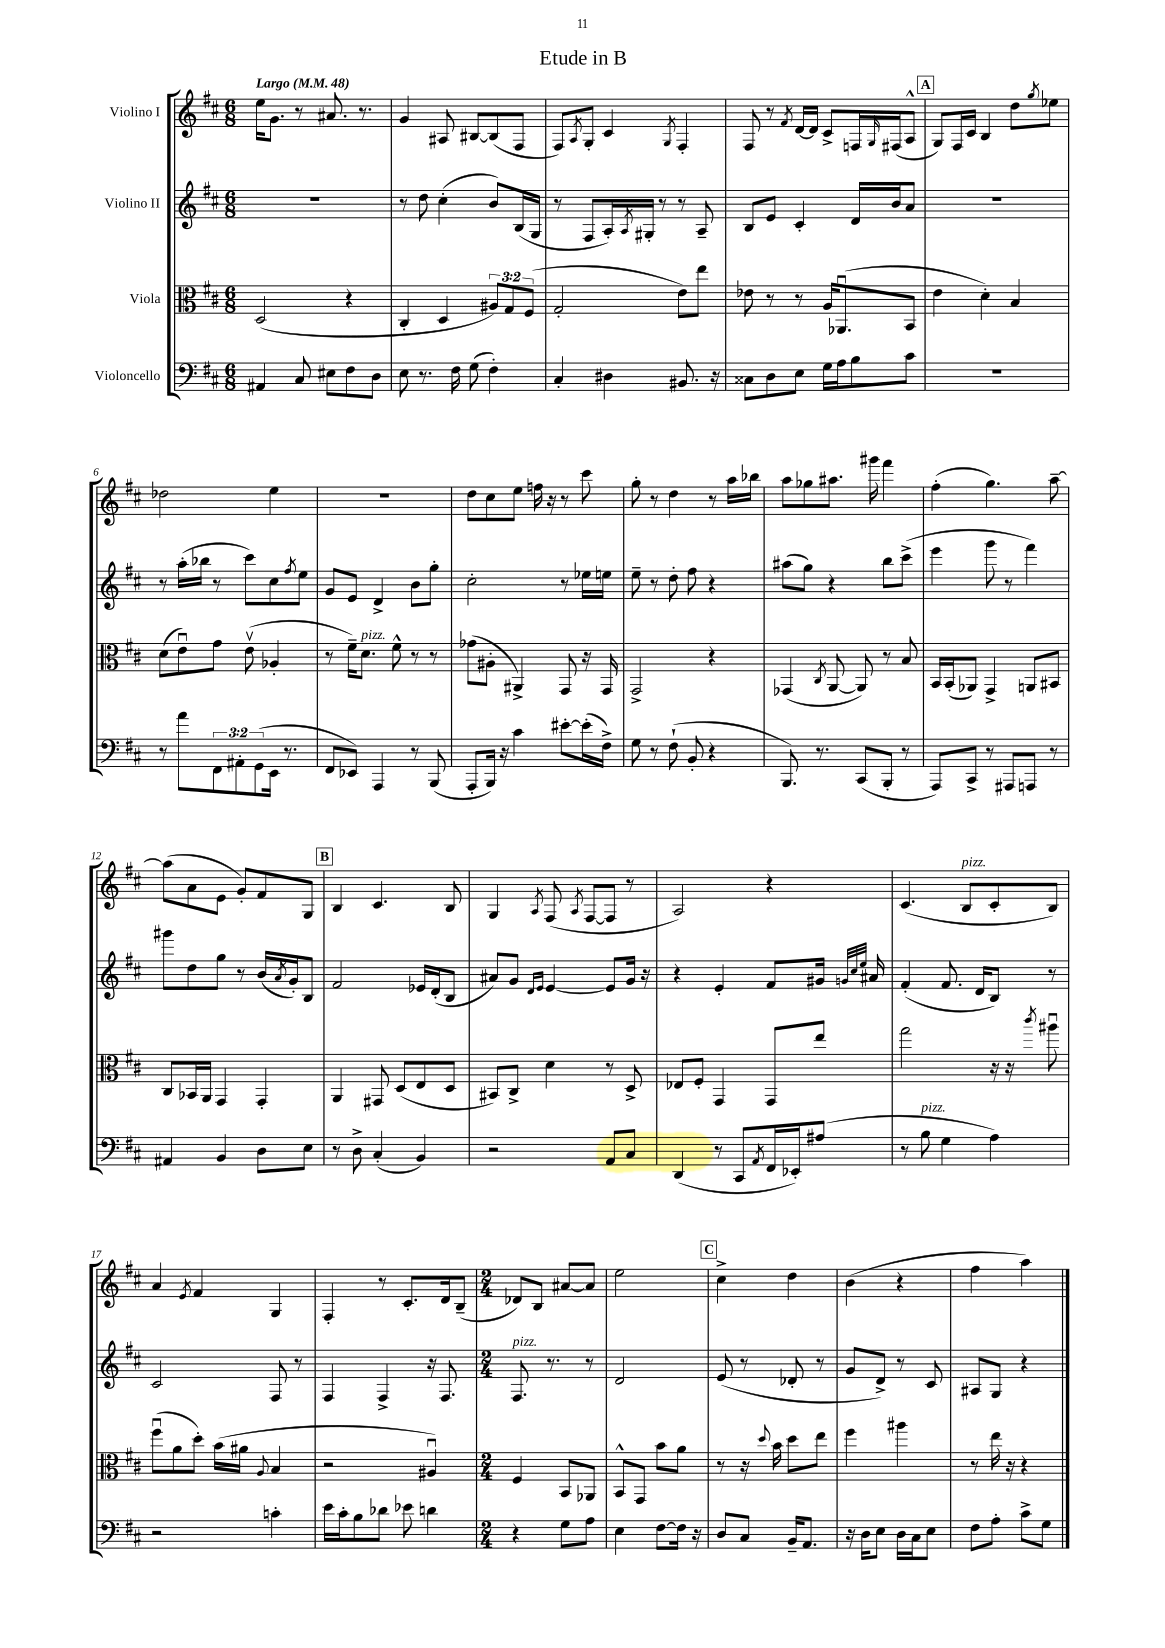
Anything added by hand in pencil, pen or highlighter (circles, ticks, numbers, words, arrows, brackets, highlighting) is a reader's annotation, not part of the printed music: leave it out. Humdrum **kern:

**kern	**kern	**kern	**kern
*staff4	*staff3	*staff2	*staff1
*clefF4	*clefC3	*clefG2	*clefG2
*k[f#c#]	*k[f#c#]	*k[f#c#]	*k[f#c#]
*M6/8	*M6/8	*M6/8	*M6/8
*MM48	*MM48	*MM48	*MM48
4AA#	(2D	2.r	16ee
.	.	.	8.g
8C#	.	.	8r
8E#	.	.	8.a#
8F#	4r	.	.
.	.	.	8.r
8D	.	.	.
=	=	=	=
8E	4C#'	8r	4g
8.r	.	8dd	.
.	4D	(4cc#'	8A#
16F#	.	.	.
(8G	.	.	[8B#
4F#')	12A#)	8b)	(8B#]
.	12G	.	.
.	.	(16B	8F#
.	(12F#	.	.
.	.	16G	.
=	=	=	=
4C#'	2G'	8r	8F#)
.	.	.	8qA
.	.	8F#	8G'
4D#	.	16A')	4c#
.	.	8qA	.
.	.	16G#'	.
.	.	8r	.
.	.	.	8qG
8.BB#	8e)	8r	4F#'
.	8ee	8A~	.
16r	.	.	.
=	=	=	=
8C##	8e-	8B	8F#
8D	8r	8e	8r
.	.	.	8qf#
8E	8r	4c#'	[16d
.	.	.	16d]
16G	16A	.	8c#^
16A	(8.AA-u	.	.
8B	.	16d	16F
.	.	.	16qqG
.	.	16b	(16F#
8c#	8BB	8a	8A^^
=	=	=	=
2.r	4e	2.r	8G)
.	.	.	16F#
.	.	.	16c#
.	4d')	.	4B
.	4B	.	8dd
.	.	.	8qgg
.	.	.	8ee-
=	=	=	=
8r	(8d	8r	2dd-
8a	8eu)	(16aa'	.
.	.	16bb-	.
12FF#	8g	8r	.
12AA#'	.	.	.
.	(8ev	8ccc#)	.
(12GG	.	.	.
16EE	4A-'	8cc#	4ee
8.r	.	.	.
.	.	8qff#	.
.	.	8ee	.
=	=	=	=
8FF#	8r	8g	2.r
8EE-)	16f#~)	8e	.
.	8.d	.	.
4AAA	.	4d^	.
.	8f#^^	.	.
8r	8r	8b	.
(8BBB	8r	8gg'	.
=	=	=	=
8AAA'	(8g-	2cc#'	8dd
16BBB)	8A#'	.	8cc#
16r	.	.	.
4c#	4AA#^)	.	8ee
.	.	.	16ff
.	.	.	16r
[8e#'	8GG	8r	8r
(16e#']	16r	16ee-	8ccc#
16F#^)	16GG	16ee	.
=	=	=	=
8G	2GG^	8ee~	8gg'
8r	.	8r	8r
(8F#`	.	8dd'	4dd
8BB'	.	8ff#	.
4r	4r	4r	8r
.	.	.	16aa
.	.	.	16bb-
=	=	=	=
8.BBB)	(4GG-	(8aa#	8aa
.	.	8gg)	8gg-
8.r	.	.	.
.	8qC#	.	.
.	[8AA	4r	8.aa#
(8CC#	8AA])	.	.
.	.	.	16ggg#
8BBB'	8r	8bb	4fff#
8r	8B	(8ccc#^	.
=	=	=	=
8AAA)	16BB	4eee	(4ff#'
.	(16BB'	.	.
8CC#^	8AA-)	.	.
8r	4GG^	8ggg	4.gg)
8AAA#	.	8r	.
8AAA	8AA	4fff#)	.
8r	8BB#	.	[8aa~
=	=	=	=
4AA#	8C#	8ggg#	(8aa]
.	16BB-	8dd	8a
.	16AA	.	.
4BB	4GG	8gg	8e
.	.	8r	8g')
8D	4GG'	(16b	8f#
.	.	8qa	.
.	.	16g')	.
8E	.	8B	8G
=	=	=	=
8r	4AA	2f#	4B
8D^	.	.	.
(4C#'	8GG#	.	4.c#
.	(8D	.	.
4BB)	8E	16e-	.
.	.	(16d'	.
.	8D	8B	8B
=	=	=	=
2r	8BB#)	8a#)	4G
.	8C#^	8g	.
.	.	16qqd	.
.	.	16qqe	8qA
.	4d	[4e	(8F#
.	.	.	8qA
.	.	.	[8F#
8AA	8r	8e]	8F#]
8C#	8D^	16g	8r
.	.	16r	.
=	=	=	=
(4DD	8E-	4r	2A)
.	8F#'	.	.
8r	4GG	4e'	.
8CC#	.	.	.
8qAA	.	.	.
16FF#	8GG	8f#	4r
16EE-')	.	.	.
(8A#	8ee	16g#	.
.	.	32qqg	.
.	.	32qqcc#	.
.	.	32qqee	.
.	.	16a#	.
=	=	=	=
8r	2gg	(4f#'	(4.c#
8B	.	.	.
4G	.	8.f#	.
.	.	.	8B
.	.	16d	.
4A)	16r	8B)	8c#'
.	16r	.	.
.	8qccc#	.	.
.	8aa#u	8r	8B)
=	=	=	=
2r	(8ff#u	2c#	4a
.	8a	.	.
.	.	.	8qe
.	8dd')	.	4f#
.	(16b	.	.
.	16a#	.	.
.	8qqA	.	.
4c'	4B	8F#	4G
.	.	8r	.
=	=	=	=
16e	2r	4F#	4F#'
16c#'	.	.	.
8B	.	.	.
8d-	.	4F#^	8r
8e-	.	.	8.c#'
4d	4A#u)	16r	.
.	.	8.F#	16d
.	.	.	(8B~
=	=	=	=
*M2/4	*M2/4	*M2/4	*M2/4
4r	4F#	8.F#	8d-)
.	.	.	8B
.	.	8.r	.
8G	8BB	.	[8a#
8A	8AA-	8r	8a#]
=	=	=	=
4E	8BB^^	2d	2ee
.	8GG	.	.
[8F#	8b	.	.
16F#]	8a	.	.
16r	.	.	.
=	=	=	=
8D	8r	(8e	4cc#^
8C#	16r	8r	.
.	8qqdd	.	.
.	16b	.	.
16BB~	8dd	8d-'	4dd
8.AA	.	.	.
.	8ee	8r	.
=	=	=	=
16r	4ff#	8g	(4b
16D	.	.	.
8E	.	8d^)	.
16D	4aa#	8r	4r
16C#	.	.	.
8E	.	8c#	.
=	=	=	=
8F#	8r	8A#	4ff#
8A'	16ee	8G	.
.	16r	.	.
8c#^	4r	4r	4aa)
8G	.	.	.
==	==	==	==
*-	*-	*-	*-
